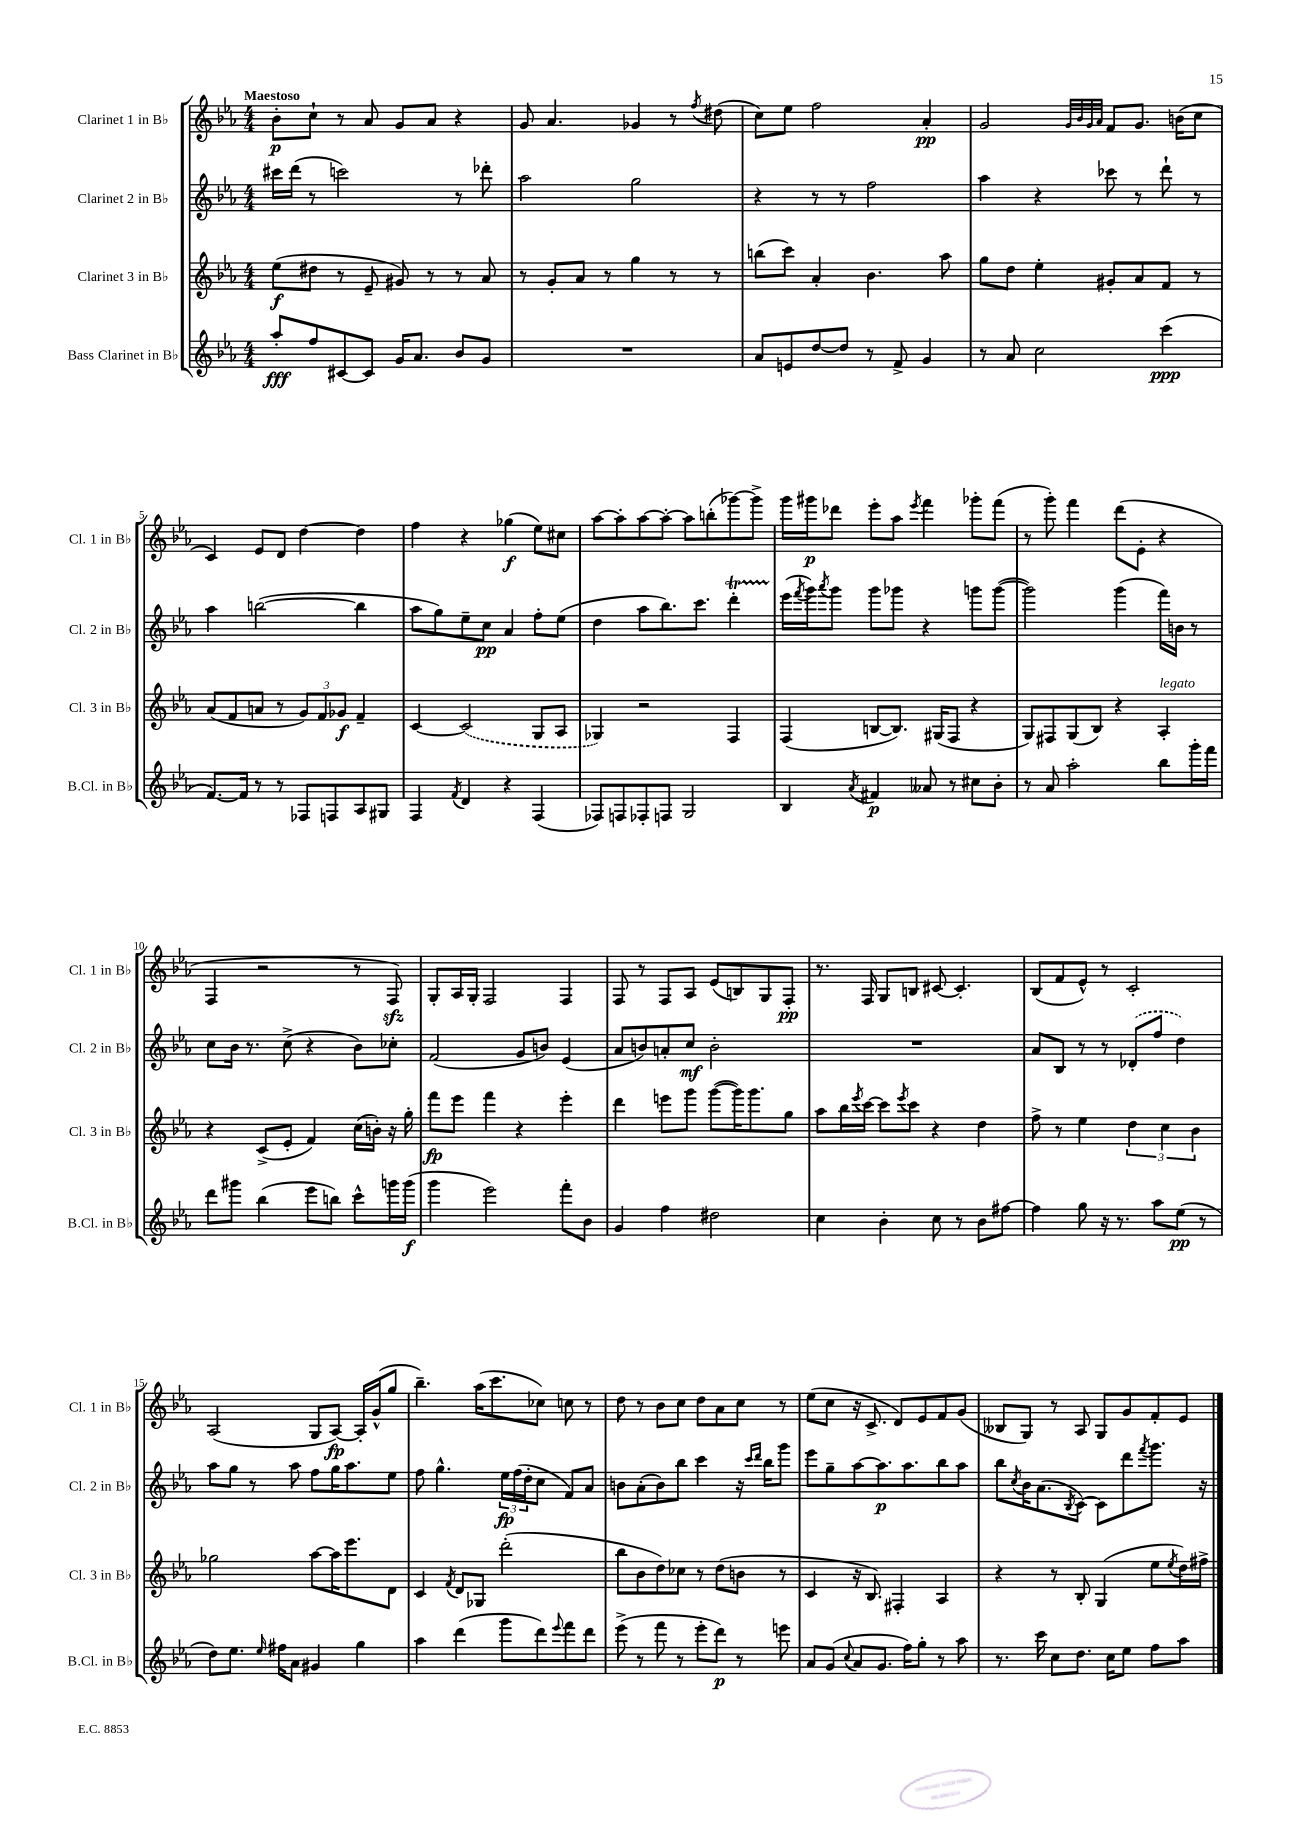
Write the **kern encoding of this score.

**kern	**dynam	**kern	**dynam	**kern	**dynam	**kern	**dynam
*part4	*part4	*part3	*part3	*part2	*part2	*part1	*part1
*staff4	*staff4	*staff3	*staff3	*staff2	*staff2	*staff1	*staff1
*I"Bass Clarinet in B♭	*	*I"Clarinet 3 in B♭	*	*I"Clarinet 2 in B♭	*	*I"Clarinet 1 in B♭	*
*I'B.Cl. in B♭	*	*I'Cl. 3 in B♭	*	*I'Cl. 2 in B♭	*	*I'Cl. 1 in B♭	*
*clefG2	*	*clefG2	*	*clefG2	*	*clefG2	*
*k[b-e-a-]	*	*k[b-e-a-]	*	*k[b-e-a-]	*	*k[b-e-a-]	*
*M4/4	*	*M4/4	*	*M4/4	*	*M4/4	*
=1	=1	=1	=1	=1	=1	=1	=1
!	!	!	!	!	!	!LO:TX:a:B:t=Maestoso	!
8aa-'/L	fff	(8ee-\L	f	16ccc#X\LL	.	8b-'\L	p
.	.	.	.	(16ddd\JJ	.	.	.
8ff/	.	8dd#X\J	.	8r	.	8cc`\J	.
[8c#X/	.	8r	.	2cccn\)	.	8r	.
8c#/J]	.	8e-~/	.	.	.	8a-/	.
16g/KL	.	8g#X/)	.	.	.	8g/L	.
8.a-/J	.	.	.	.	.	.	.
.	.	8r	.	.	.	8a-/J	.
8b-/L	.	8r	.	8r	.	4r	.
8g/J	.	8a-/	.	8ddd-X'\	.	.	.
=2	=2	=2	=2	=2	=2	=2	=2
1r	.	8r	.	2aa-\	.	8g/	.
.	.	8g'/L	.	.	.	4.a-/	.
.	.	8a-/J	.	.	.	.	.
.	.	8r	.	.	.	.	.
.	.	4gg\	.	2gg\	.	4g-X/	.
.	.	8r	.	.	.	8r	.
.	.	.	.	.	.	8qff/	.
.	.	8r	.	.	.	(8dd#X\	.
=3	=3	=3	=3	=3	=3	=3	=3
8a-/L	.	(8bbn\L	.	4r	.	8cc\L)	.
8en/	.	8ccc\J)	.	.	.	8ee-\J	.
[8dd/	.	4a-'/	.	8r	.	2ff\	.
8dd/J]	.	.	.	8r	.	.	.
8r	.	4.b-\	.	2ff\	.	.	.
8f^/	.	.	.	.	.	.	.
4g/	.	.	.	.	.	4a-'/	pp
.	.	8aa-\	.	.	.	.	.
=4	=4	=4	=4	=4	=4	=4	=4
8r	.	8gg\L	.	4aa-\	.	2g/	.
8a-/	.	8dd\J	.	.	.	.	.
2cc\	.	4ee-'\	.	4r	.	.	.
.	.	.	.	.	.	32qqg/LLL	.
.	.	.	.	.	.	32qqb-/	.
.	.	.	.	.	.	32qqg/	.
.	.	.	.	.	.	32qqa-/JJJ	.
.	.	8g#X'/L	.	8ccc-X\	.	8f/L	.
.	.	8a-/	.	8r	.	8.g/J	.
(4ccc\	ppp	8f/J	.	8ddd`\	.	.	.
.	.	.	.	.	.	(16bn\KL	.
.	.	8r	.	8r	.	8cc\J	.
!!LO:LB:g=z
=5	=5	=5	=5	=5	=5	=5	=5
[8.f/L)	.	(8a-/L	.	4aa-\	.	4c/)	.
.	.	8f/	.	.	.	.	.
16f/Jk]	.	.	.	.	.	.	.
8r	.	8an/J	.	([2bbn\	.	8e-/L	.
8r	.	8r	.	.	.	8d/J	.
8F-X/L	.	12g/L)	.	.	.	[4dd\	.
.	.	12f/	.	.	.	.	.
8Fn/	.	.	.	.	.	.	.
.	.	12g-X/J	f	.	.	.	.
8A-/	.	4f~/	.	4bb\]	.	4dd\]	.
8G#X/J	.	.	.	.	.	.	.
=6	=6	=6	=6	=6	=6	=6	=6
4F/	.	[4c/	.	8aa-\L	.	4ff\	.
.	.	.	.	8gg\)	.	.	.
8qf/	.	.	.	.	.	.	.
4d/	.	(2c/]	.	8ee-~\	.	4r	.
.	.	.	.	8cc\J	pp	.	.
4r	.	.	.	4a-/	.	(4gg-X\	f
(4F/	.	8G/L	.	8ff'\L	.	8ee-\L)	.
.	.	8A-/J	.	(8ee-\J	.	8cc#X\J	.
=7	=7	=7	=7	=7	=7	=7	=7
8F-X/L)	.	4G-X/)	.	4dd\	.	[8aa-\L	.
8Fn/	.	.	.	.	.	8aa-'\]	.
8F-X'/	.	2r	.	8aa-\L	.	[8aa-\	.
8Fn/J	.	.	.	8.bb-\)	.	8aa-'\J_	.
2G/	.	.	.	.	.	8aa-\L]	.
.	.	.	.	8.ccc\J	.	.	.
.	.	.	.	.	.	(8bbn'\	.
.	.	4F/	.	4dddt'\	.	[8ggg-X\)	.
.	.	.	.	.	.	8ggg-^\J]	.
=8	=8	=8	=8	=8	=8	=8	=8
4B-/	.	(4F/	.	(16eee-\LL	.	16ggg\LL	.
.	.	.	.	8qfff/	.	.	.
.	.	.	.	16ggg\J)	.	16ggg#X\J	p
.	.	.	.	8qaaa-/	.	.	.
.	.	.	.	8ggg\J	.	8ddd-X\J	.
8qa-/	.	.	.	.	.	.	.
4f#X/	p	[8Bn/L	.	8ggg\L	.	8eee-'\L	.
.	.	8.B/J])	.	8ggg-X\J	.	8aa-\J	.
.	.	.	.	.	.	8qeee-/	.
8a--X/	.	.	.	4r	.	4fff\	.
.	.	(16G#X/KL	.	.	.	.	.
8r	.	8F/J	.	.	.	.	.
8cc#X\L	.	4r	.	8gggn\L	.	8ggg-X'\L	.
8b-'\J	.	.	.	([8ggg\J	.	(8fff\J	.
=9	=9	=9	=9	=9	=9	=9	=9
8r	.	8G/L)	.	2ggg\])	.	8r	.
8a-/	.	8F#X/	.	.	.	8ggg'\)	.
2aa-'\	.	(8G/	.	.	.	4fff\	.
.	.	8B-/J)	.	.	.	.	.
.	.	4r	.	(4ggg\	.	(8ddd\L	.
.	.	.	.	.	.	8e-'\J	.
!	!	!LO:TX:a:i:t=legato	!	!	!	!	!
8bb-\L	.	4A-'/	.	16fff\LL)	.	4r	.
.	.	.	.	16bn\JJ	.	.	.
16ggg'\L	.	.	.	8r	.	.	.
16fff\JJ	.	.	.	.	.	.	.
!!LO:LB:g=z
=10	=10	=10	=10	=10	=10	=10	=10
8ddd\L	.	4r	.	8cc\L	.	4F/	.
8ggg#X\J	.	.	.	16b-\Jk	.	.	.
.	.	.	.	8.r	.	.	.
(4bb-\	.	(8c^/L	.	.	.	2r	.
.	.	8e-'/J	.	(8cc^\	.	.	.
8eee-\L	.	4f/)	.	4r	.	.	.
8bbn\J)	.	.	.	.	.	.	.
8ccc^^\L	.	(16cc\LL	.	8b-\L)	.	8r	.
.	.	16bn'\JJ)	.	.	.	.	.
16gggn\L	.	16r	.	8cc-X'\J	.	8Fzz/)	.
(16ggg\JJ	f	16gg'\	.	.	.	.	.
=11	=11	=11	=11	=11	=11	=11	=11
4ggg\	.	8fff\L	fp	(2f/	.	8G'/L	.
.	.	8eee-\J	.	.	.	16A-/L	.
.	.	.	.	.	.	16G'/JJ	.
2eee-\)	.	4fff\	.	.	.	2F/	.
.	.	4r	.	8g/L	.	.	.
.	.	.	.	8bn/J)	.	.	.
8fff'\L	.	4eee-'\	.	(4e-/	.	4F/	.
8b-\J	.	.	.	.	.	.	.
=12	=12	=12	=12	=12	=12	=12	=12
4g/	.	4ddd\	.	8a-/L	.	8F/	.
.	.	.	.	8bn/)	.	8r	.
4ff\	.	8eeen\L	.	8an'/	.	8F/L	.
.	.	8ggg\J	.	8cc/J	mf	8A-/J	.
2dd#X\	.	([8ggg\L	.	2b'\	.	(8e-/L	.
.	.	16ggg\K])	.	.	.	8Bn/)	.
.	.	8.ggg\	.	.	.	.	.
.	.	.	.	.	.	8G/	.
.	.	8gg\J	.	.	.	8F'/J	pp
=13	=13	=13	=13	=13	=13	=13	=13
4cc\	.	8aa-\L	.	1r	.	8.r	.
.	.	16bb-\L	.	.	.	.	.
.	.	8qeee-/	.	.	.	.	.
.	.	[16ccc\JJ	.	.	.	16F/	.
4b-'\	.	8ccc\L]	.	.	.	8G/L	.
.	.	8qeee-/	.	.	.	.	.
.	.	8ccc\J	.	.	.	8Bn/J	.
8cc\	.	4r	.	.	.	[8c#X/	.
8r	.	.	.	.	.	4.c#'/]	.
8b-\L	.	4dd\	.	.	.	.	.
[8ff#X\J	.	.	.	.	.	.	.
=14	=14	=14	=14	=14	=14	=14	=14
4ff#\]	.	8ff^\	.	8a-/L	.	(8B-/L	.
.	.	8r	.	8B-/J	.	8f/	.
8gg\	.	4ee-\	.	8r	.	8e-^^/J)	.
16r	.	.	.	8r	.	8r	.
8.r	.	.	.	.	.	.	.
.	.	6dd\	.	(8d-X'/L	.	2c'/	.
8aa-\L	.	.	.	8ff/J	.	.	.
.	.	6cc\	.	.	.	.	.
(8ee-\J	pp	.	.	4dd\)	.	.	.
.	.	6b-\	.	.	.	.	.
8r	.	.	.	.	.	.	.
!!LO:LB:g=z
=15	=15	=15	=15	=15	=15	=15	=15
8dd\L)	.	2gg-X\	.	8aa-\L	.	(2A-/	.
8.ee-\J	.	.	.	8gg\J	.	.	.
.	.	.	.	8r	.	.	.
16qqee-/	.	.	.	.	.	.	.
16ff#X\KL	.	.	.	.	.	.	.
8a-\J	.	.	.	8aa-\	.	.	.
4g#X/	.	[8aa-\L	.	8ff\L	.	8G/L	.
.	.	16aa-\K]	.	16gg\K	.	[8A-/J)	fp
.	.	8.eee-\	.	8.aa-\	.	.	.
4gg\	.	.	.	.	.	16A-'/LL]	.
.	.	.	.	.	.	(16g^^/J	.
.	.	8d\J	.	8ee-\J	.	8gg/J	.
=16	=16	=16	=16	=16	=16	=16	=16
4aa-\	.	4c/	.	8ff\	.	4.bb-~\)	.
.	.	.	.	4.gg^^\	.	.	.
.	.	8qf/	.	.	.	.	.
(4ddd\	.	8d/L	.	.	.	.	.
.	.	8G-X/J	.	.	.	(16aa-\KL	.
.	.	.	.	.	.	8.ccc\	.
8ggg\L	.	(2ddd'\	.	24ee-\LL	fp	.	.
.	.	.	.	(24ff\	.	.	.
.	.	.	.	24dd'\J	.	.	.
8ddd\)	.	.	.	8cc\J	.	8cc-X\J)	.
8qqeee-/	.	.	.	.	.	.	.
8fff\	.	.	.	8f/L)	.	8ccn\	.
8ddd\J	.	.	.	8a-/J	.	8r	.
=17	=17	=17	=17	=17	=17	=17	=17
(8eee-^\	.	8bb-\L	.	8bn\L	.	8dd\	.
8r	.	8b-\	.	(8a-'\	.	8r	.
8fff\	.	8dd\)	.	8b\)	.	8b-\L	.
8r	.	8cc-X\J	.	8bb-\J	.	8cc\J	.
8eee-'\L	.	8r	.	4ccc\	.	8dd\L	.
8ddd\J)	p	(8dd\L	.	.	.	8a-\	.
8r	.	8bn\J	.	16r	.	8cc\J	.
.	.	.	.	16qqccc/LL	.	.	.
.	.	.	.	16qqddd/JJ	.	.	.
.	.	.	.	16bb-\KL	.	.	.
8eeen\	.	8r	.	8ggg\J	.	8r	.
=18	=18	=18	=18	=18	=18	=18	=18
8a-/L	.	4c/	.	8eee-\L	.	(8ee-\L	.
(8g/J	.	.	.	8gg~\	.	8cc\J	.
8qqcc/	.	.	.	.	.	.	.
8a-/L	.	16r	.	[8aa-\	.	16r	.
.	.	8.B-/)	.	.	.	8.c^/	.
8.g/J	.	.	.	8.aa-\]	p	.	.
.	.	4F#X'/	.	.	.	8d/L)	.
16ff\KL)	.	.	.	8.aa-\	.	.	.
8gg'\J	.	.	.	.	.	8e-/	.
8r	.	4A-/	.	8bb-\	.	8f/	.
8aa-\	.	.	.	8aa-\J	.	(8g/J	.
=19	=19	=19	=19	=19	=19	=19	=19
8.r	.	4r	.	8bb-\L	.	8B--X/L	.
.	.	.	.	8qcc/	.	.	.
.	.	.	.	16b-\K	.	8G/J)	.
16ccc\	.	.	.	(8.a-\	.	.	.
8cc\L	.	8r	.	.	.	8r	.
.	.	.	.	8qB-/	.	.	.
8.dd\J	.	8B-'/	.	[8c\J)	.	8A-/	.
.	.	(4G/	.	8c\L]	.	8G/L	.
16cc\KL	.	.	.	.	.	.	.
8ee-\J	.	.	.	8ddd\	.	8g/	.
.	.	.	.	8qfff/	.	.	.
8ff\L	.	8ee-\L	.	8.ggg\J	.	8f'/	.
.	.	8qee-/	.	.	.	.	.
8aa-\J	.	16dd\L)	.	.	.	8e-/J	.
.	.	16ff#X^\JJ	.	16r	.	.	.
==	==	==	==	==	==	==	==
*-	*-	*-	*-	*-	*-	*-	*-
